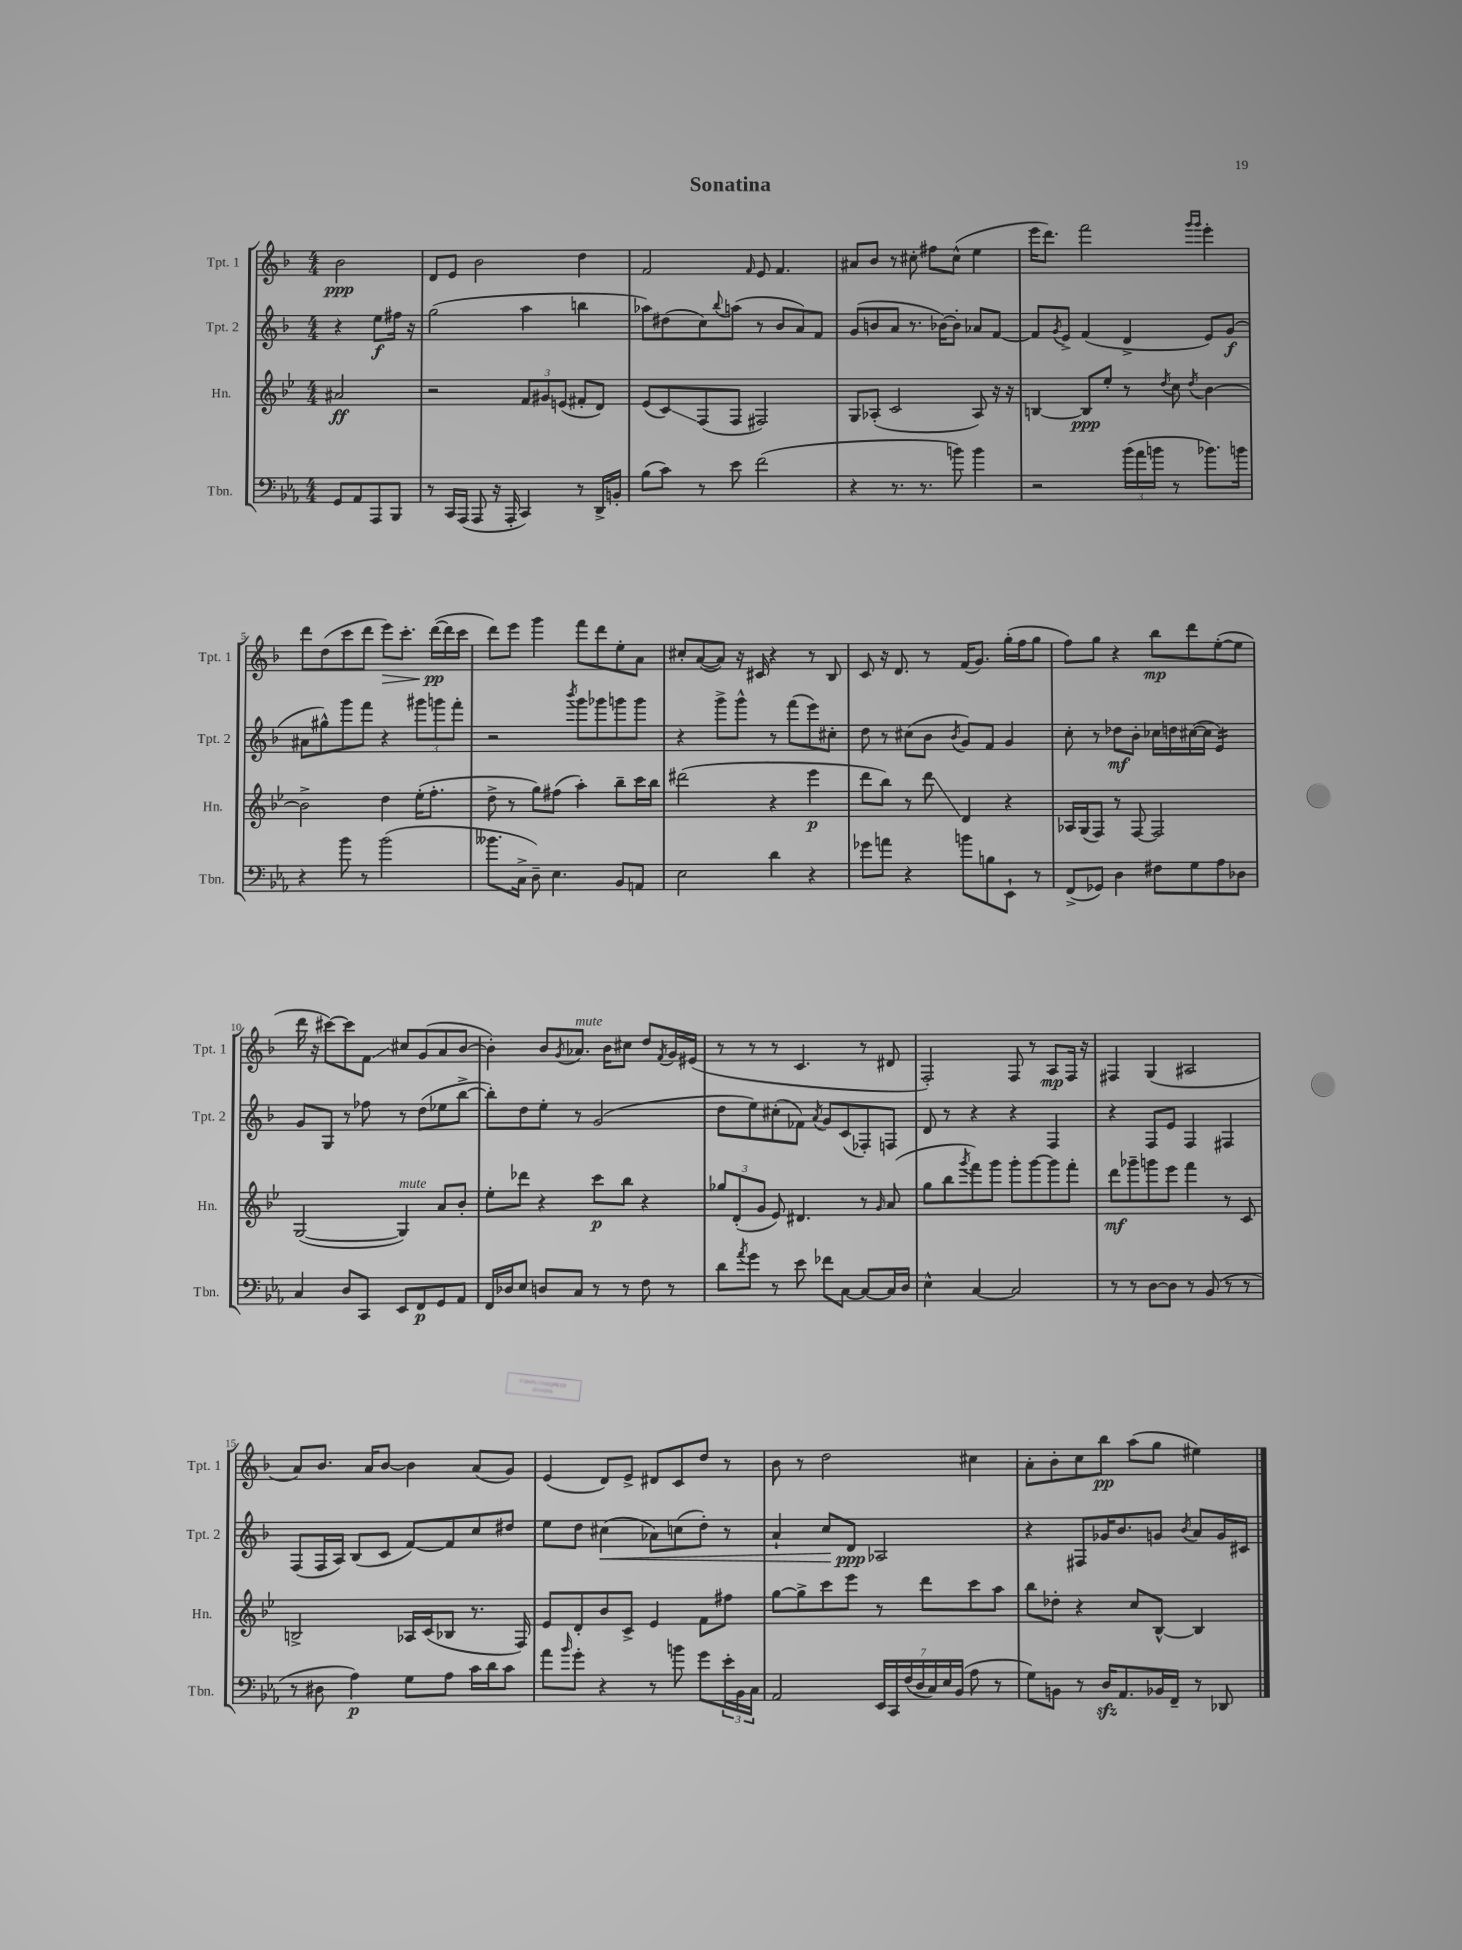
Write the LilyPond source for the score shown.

\header { title = "Sonatina" }
<<
\new StaffGroup <<
\new Staff = "s0" \with { instrumentName = "Tpt. 1" shortInstrumentName = "Tpt. 1" } {
    \clef treble \key f \major \numericTimeSignature \time 4/4 \partial 2
    bes'2\ppp |
    d'8 e'8 bes'2 d''4 |
    f'2 \grace { f'16 } e'8 f'4. |
    ais'8 bes'8 r8 cis''8-. fis''8 cis''8-^( e''4 |
    e'''16 d'''8.) f'''2 \grace { g'''16 g'''16 } e'''4-. |
    d'''8 d''8( c'''8 d'''8 e'''8\>) c'''8.-. d'''16~\pp\!( d'''16 c'''16 |
    d'''8) e'''8 g'''4 f'''8 d'''8 e''8-. a'8 |
    cis''8-. a'8~( a'8) r16 cis'16 r4 r8 bes8 |
    c'8 r16 d'8. r8 f'16( g'8.) g''16-.( f''16 g''8 |
    f''8) g''8 r4 bes''8\mp d'''8 e''8~-.( e''8 |
    d'''16 r16 cis'''8~) cis'''8 f'8\glissando cis''8 g'8( a'8 bes'8~ |
    bes'4-.) bes'8 \acciaccatura { g'8 } aes'8.^\markup { \italic "mute" } bes'16 cis''8 d''8 \acciaccatura { f'8 } g'16 eis'16( |
    r8 r8 r8 c'4. r8 dis'8 |
    f2-.) f8 r8 a8\mp f16 r16 |
    fis4 g4( ais2 |
    a'8) bes'8. a'16 bes'8~ bes'4 a'8( g'8) |
    e'4( d'8) e'8-> dis'8 c'8 d''8 r8 |
    bes'8 r8 d''2 cis''4 |
    a'8-. bes'8-. c''8 bes''8\pp a''8( g''8 eis''4) \bar "|." |
}
\new Staff = "s1" \with { instrumentName = "Tpt. 2" shortInstrumentName = "Tpt. 2" } {
    \clef treble \key f \major \numericTimeSignature \time 4/4 \partial 2
    r4 e''8\f fis''16 r16 |
    g''2( a''4 b''4 |
    aes''8) dis''8( c''8) \appoggiatura { bes''8 } a''8( r8 bes'8 a'8) f'8 |
    g'8( b'8 a'8 r8. bes'16~) bes'8-. aes'8 f'8~ |
    f'8 \acciaccatura { g'8 } e'8-> f'4( d'4-> e'8) g'8\f( |
    ais'8 gis''8-^) g'''8 f'''8 r4 \tuplet 3/2 { gis'''8 g'''8 f'''8-. } |
    r2 \acciaccatura { bes'''8 } g'''8 ges'''8 g'''8 g'''8 |
    r4 g'''8-> g'''8-^ r8 f'''8( e'''8) cis''8-. |
    d''8 r8 cis''8( bes'8 \acciaccatura { bes'8 } g'8) f'8 g'4 |
    c''8-. r8 des''8\mf bes'8-. ces''16 d''16 cis''16~( cis''16 e'4:16) |
    g'8 g8 r8 fes''8 r8 d''8( ees''8 bes''8~-> |
    bes''8-.) d''8 e''8-. r8 g'2( |
    d''8 e''8) cis''8-.( fes'8) \acciaccatura { a'8 } g'8 c'8( fes8-.) f8 |
    d'8 r8 r4 r4 f4 |
    r4 f8 e'8 f4 fis4 |
    f8( f16 a16) bes8( c'8 f'8~) f'8 c''8 dis''8 |
    e''8 d''8 cis''4\<( aes'8) c''8( d''8-.) r8 |
    a'4-! c''8\! d'8\ppp aes2 |
    r4 fis8 ges'16 bes'8. g'8 \acciaccatura { bes'8 } a'8 g'16 cis'16 \bar "|." |
}
\new Staff = "s2" \with { instrumentName = "Hn." shortInstrumentName = "Hn." } {
    \clef treble \key bes \major \numericTimeSignature \time 4/4 \partial 2
    ais'2\ff |
    r2 \tuplet 3/2 { f'8 gis'8 e'8( } fis'8-. d'8) |
    ees'8( c'8\glissando) f8( f8 fis2) |
    g8 aes8-.( c'2 aes8) r16 r16 |
    b4~ b8\ppp ees''8-. r8 \acciaccatura { d''8 } c''8 \acciaccatura { d''8 } bes'4~ |
    bes'2-> d''4 ees''16-.( f''8.-. |
    d''8-> r8 g''8) fis''8( a''4-.) bes''8-- c'''16 bes''16 |
    dis'''2( r4 ees'''4\p |
    d'''8 bes''8) r8 d'''8\glissando d'4 r4 |
    aes16 g16( f8) r8 f8~ f2 |
    g2~( g4^\markup { \italic "mute" }) a'8 bes'8-. |
    ees''8-. des'''8 r4 c'''8\p bes''8 r4 |
    \tuplet 3/2 { ges''8 d'8-.( g'8 } ees'8) dis'4. r8 \grace { g'16 } a'8( |
    g''8 bes''8 \acciaccatura { g'''8 } f'''8) g'''8 g'''8-. g'''8~ g'''8 f'''8-. |
    d'''8\mf ges'''8-- g'''8 ees'''8 f'''4 r8 c'8 |
    b2-> aes16 c'16( bes8 r8. f16) |
    ees'8 d'8-. bes'8 c'8-> ees'4 f'8 fis''8 |
    g''8~ g''8-> c'''8 ees'''8 r8 d'''8 c'''8 a''8 |
    bes''8 des''8-. r4 c''8 bes8~-^ bes4 \bar "|." |
}
\new Staff = "s3" \with { instrumentName = "Tbn." shortInstrumentName = "Tbn." } {
    \clef bass \key ees \major \numericTimeSignature \time 4/4 \partial 2
    g,8 aes,8 aes,,8 bes,,8 |
    r8 c,16 aes,,16( aes,,8 r16 aes,,16-. c,4) r8 d,16-> b,16-. |
    bes8( c'8) r8 ees'8 f'2( |
    r4 r8. r8. b'8) b'4 |
    r2 \tuplet 3/2 { bes'16( aes'16 b'16 } r8 bes'8.) b'16 |
    r4 bes'8 r8 bes'2( |
    beses'8. c16-> d8--) ees4. bes,8 a,8 |
    ees2 d'4 r4 |
    ges'8 a'8 r4 b'8 b8 ees,8-! r8 |
    f,8->( ges,8) d4 fis8 g8 aes8 des8 |
    c4 d8 c,8 ees,8 f,8\p g,8 aes,8 |
    f,16 des16 ees8 d8 c8 r8 r8 f8 r8 |
    d'8 \acciaccatura { aes'8 } g'8 r8 ees'8 fes'8 c8~ c8~ c16 d16 |
    ees4-^ c4~ c2 |
    r8 r8 d8~ d8 r8 bes,8( r8 r8 |
    r8 dis8 aes4\p) g8 aes8 c'16 d'16 c'8 |
    aes'8 \grace { bes'16 } g'8-. r4 r8 b'8 g'8 \tuplet 3/2 { ees'16-. bes,16 c16 } |
    aes,2 \tuplet 7/4 { ees,16 c,16 f16( d16 c16) ees16 bes,16( } aes8 r8 |
    g8) b,8 r8 d16\sfz aes,8. bes,16 f,16-- r8 des,8 \bar "|." |
}
>>
>>
